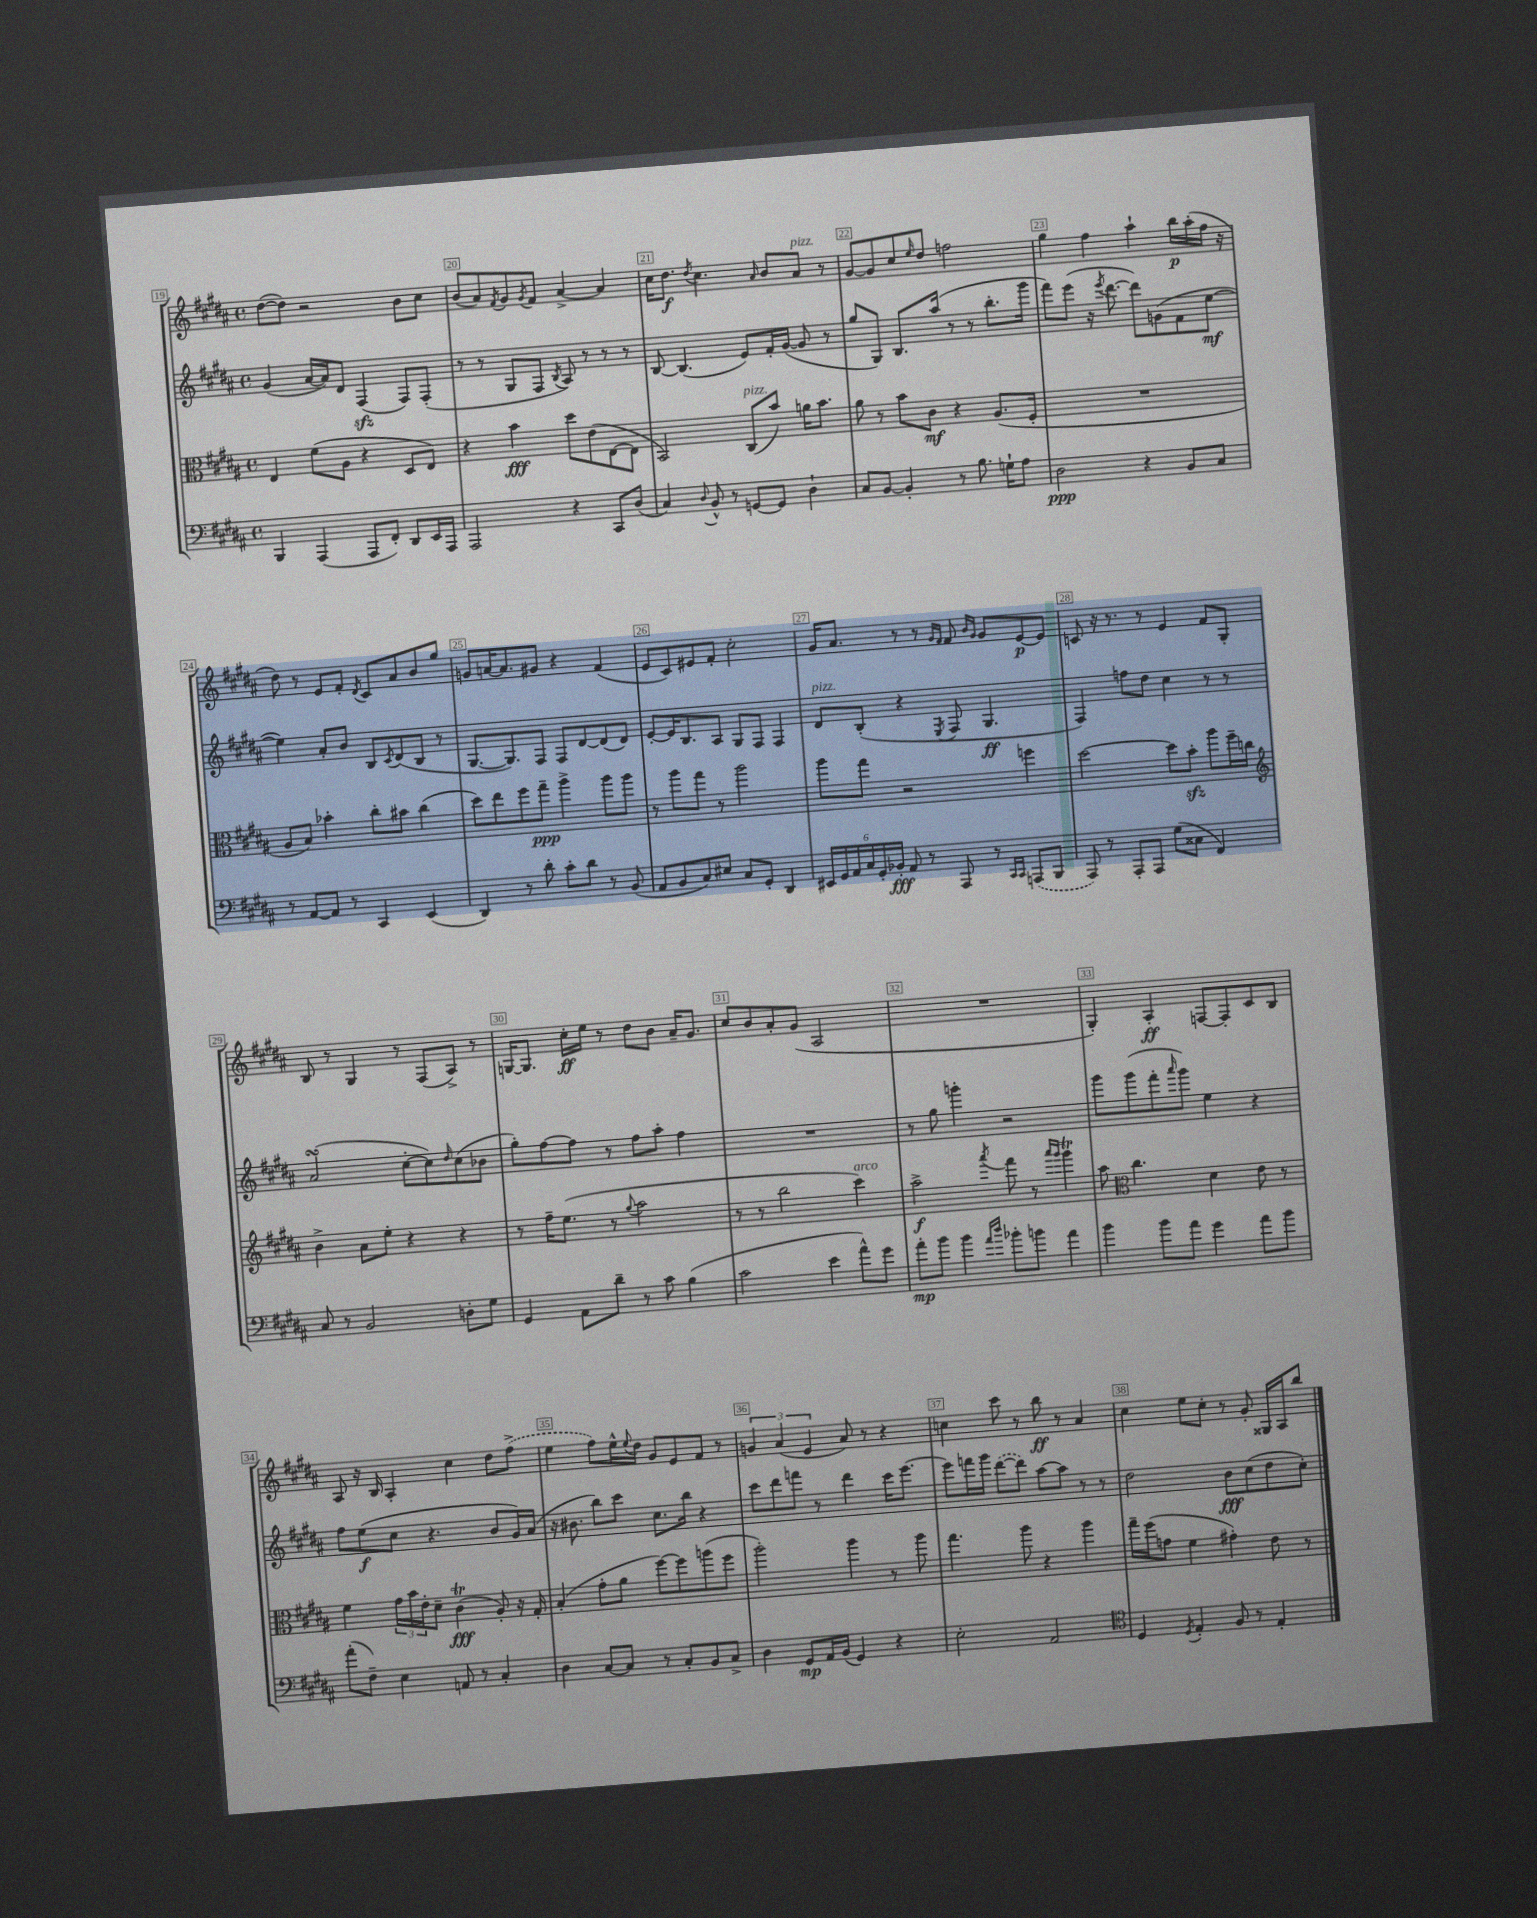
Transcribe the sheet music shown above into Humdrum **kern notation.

**kern	**dynam	**kern	**dynam	**kern	**dynam	**kern	**dynam
*part4	*part4	*part3	*part3	*part2	*part2	*part1	*part1
*staff4	*staff4	*staff3	*staff3	*staff2	*staff2	*staff1	*staff1
*clefF4	*	*clefC3	*	*clefG2	*	*clefG2	*
*k[f#c#g#d#a#]	*	*k[f#c#g#d#a#]	*	*k[f#c#g#d#a#]	*	*k[f#c#g#d#a#]	*
*M4/4	*	*M4/4	*	*M4/4	*	*M4/4	*
*met(c)	*	*met(c)	*	*met(c)	*	*met(c)	*
=19	=19	=19	=19	=19	=19	=19	=19
4BBB/	.	4E/	.	(4g#/	.	([8dd#\L	.
.	.	.	.	.	.	8dd#\J])	.
(4AAA#/	.	(8f#\L	.	[16a#/LL	.	2r	.
.	.	.	.	16a#/J])	.	.	.
.	.	8A#\J	.	8d#/J	.	.	.
8AAA#/L	.	4r	.	(4F#zz/	.	.	.
8FF#'/J)	.	.	.	.	.	.	.
8DD#/L	.	8D#/L	.	8F#/L)	.	8b\L	.
16EE/L	.	8E/J)	.	(8F#'/J	.	8cc#\J	.
16AAA#/JJ	.	.	.	.	.	.	.
=20	=20	=20	=20	=20	=20	=20	=20
2AAA#/	.	4r	.	8r	.	(8b/L	.
.	.	.	.	8r	.	8a#/)	.
.	.	.	.	.	.	8qf#/	.
.	.	4b\	fff	8G#/L	.	8g#/	.
.	.	.	.	.	.	8qg#/	.
.	.	.	.	8F#/J	.	8f#/J	.
.	.	.	.	8qB/	.	.	.
4r	.	8dd#\L	.	8A#/)	.	[4a#^/	.
.	.	(8e\	.	8r	.	.	.
8CC#/L	.	[8E\	.	8r	.	4a#/]	.
(8D#/J	.	8E\J]	.	8r	.	.	.
=21	=21	=21	=21	=21	=21	=21	=21
4C#/)	.	2BB/)	.	[8B/	.	16cc#\KL	.
.	.	.	.	.	.	8.dd#\J	f
.	.	.	.	(4.B/]	.	.	.
8qqD#/	.	.	.	.	.	8qdd#/	.
8BB^^/	.	.	.	.	.	4.cc#\	.
8r	.	.	.	.	.	.	.
!	!	!LO:TX:a:i:t=pizz.	!	!	!	!	!
[8GGn/L	.	(8C#/L	.	8e/L)	.	.	.
.	.	.	.	.	.	16qqa#/	.
8GG/J]	.	8b/J)	.	16f#'/L	.	8b/L	.
.	.	.	.	([16g#/JJ	.	.	.
!	!	!	!	!	!	!LO:TX:a:i:t=pizz.	!
4D#`\	.	16an\KL	.	8g#/]	.	8a#/J	.
.	.	8.b\J	.	.	.	.	.
.	.	.	.	8r	.	8r	.
=22	=22	=22	=22	=22	=22	=22	=22
8C#/L	.	8a#\	.	8gg#/L	.	[8g#/L	.
[8BB/J	.	8r	.	8G#/J)	.	8g#/]	.
4BB'/]	.	8b\L	.	8.B/L	.	8cc#/	.
.	.	.	.	.	.	16qqee/	.
.	.	8c#\J	mf	.	.	8dd#/J	.
.	.	.	.	(16aa#/Jk	.	.	.
8r	.	4r	.	8r	.	2ffn\	.
8.B\	.	.	.	8r	.	.	.
.	.	(8.A#/L	.	8.bb'\L	.	.	.
16Gn`\KL	.	.	.	.	.	.	.
8A#\J	.	.	.	.	.	.	.
.	.	16F#'/Jk	.	16ggg#\Jk	.	.	.
=23	=23	=23	=23	=23	=23	=23	=23
2D#\	ppp	1r	.	8fff#\L)	.	4gg#\	.
.	.	.	.	(8eee\J	.	.	.
.	.	.	.	16r	.	4ff#\	.
.	.	.	.	8qeee/	.	.	.
.	.	.	.	[8.ddd#\	.	.	.
4r	.	.	.	8ddd#\L])	.	4aa#`\	.
.	.	.	.	(8gn\	.	.	.
8BB/L	.	.	.	8f#\	.	16bb\LL	p
.	.	.	.	.	.	(16aa#'\	.
8C#/J	.	.	.	[8ee\J	mf	16ff#\JJ	.
.	.	.	.	.	.	16r	.
!!LO:LB:g=z
=24	=24	=24	=24	=24	=24	=24	=24
8r	.	8A#/L	.	4ee\])	.	8dd#\)	.
[8AA#/L	.	8B/J)	.	.	.	8r	.
8AA#/J]	.	4b-X'\	.	8a#'/L	.	8e/L	.
8r	.	.	.	8b/J	.	8f#'/J	.
.	.	.	.	.	.	8qd#/	.
4CC#/	.	8cc#'\L	.	8B/L	.	8c#/L	.
.	.	.	.	8qc#/	.	.	.
.	.	8b#X\J	.	(8d#/	.	8a#/	.
(4EE/	.	(4cc#\	.	8B/J	.	8b/	.
.	.	.	.	8r	.	8gg#/J	.
=25	=25	=25	=25	=25	=25	=25	=25
4DD#/)	.	8dd#\L)	.	[8.G#/L	.	8gn/L	.
.	.	8ee\	.	.	.	[16an/K	.
.	.	.	.	8.G#/])	.	8.a/]	.
8r	.	8ff#\	.	.	.	.	.
8d#'\	.	8gg#~\J	ppp	8F#/J	.	8g#X/J	.
8c#'\L	.	4aa#^\	.	8F#/L	.	4r	.
8d#\J	.	.	.	[8d#/	.	.	.
8r	.	8aa#\L	.	(8d#/]	.	(4f#/	.
(8BB/	.	8aa#\J	.	8d#/J)	.	.	.
=26	=26	=26	=26	=26	=26	=26	=26
8AA#/L	.	8r	.	[8e'/L	.	8e/L	.
8BB/	.	8aa#\L	.	16e/K]	.	8c#/)	.
.	.	.	.	8.B/	.	.	.
8C#/)	.	8gg#\J	.	.	.	8e#X/	.
8E#X/J	.	8r	.	8A#/J	.	8f#'/J	.
8C#/L	.	2aa#\	.	8G#/L	.	2cc#'\	.
8GG#'/J	.	.	.	8F#/J	.	.	.
4DD#/	.	.	.	4F#/	.	.	.
=27	=27	=27	=27	=27	=27	=27	=27
!	!	!	!	!LO:TX:a:i:t=pizz.	!	!	!
24EE#X/LL	.	8aa#\L	.	8d#/L	.	16g#/KL	.
24GG#/	.	.	.	.	.	.	.
.	.	.	.	.	.	8.a#/J	.
24AA#/	.	.	.	.	.	.	.
24C#/	.	8gg#\J	.	(8B'/J	.	.	.
24GG#'/	.	.	.	.	.	.	.
24BB-X'/JJ	fff	.	.	.	.	.	.
8AA#/	.	2r	.	4r	.	8r	.
8r	.	.	.	.	.	8r	.
.	.	.	.	.	.	16qqg#/LL	.
.	.	.	.	8qE/	.	16qqf#/JJ	.
8AAA#/	.	.	.	8F#/	.	8f#/	.
.	.	.	.	.	.	16qqb/LL	.
.	.	.	.	.	.	16qqg#/JJ	.
8r	.	.	.	4.G#/	ff	8g#/L	.
16qqCC#/LL	.	.	.	.	.	.	.
16qqCC#/JJ	.	.	.	.	.	.	.
(8AAAn/L	.	4ffn\	.	.	.	[8e/	p
8BBB/J	.	.	.	.	.	8e/J]	.
=28	=28	=28	=28	=28	=28	=28	=28
8AAA#/)	.	[2dd#\	.	4F#/)	.	8cn/	.
8r	.	.	.	.	.	16r	.
.	.	.	.	.	.	8.r	.
8AAA#'/L	.	.	.	8ffn\L	.	.	.
8AAA#/J	.	.	.	8dd#\J	.	8r	.
(8G#\L	.	8dd#\L]	.	4cc#\	.	4e/	.
8C##X\J	.	8bzz'\J	.	.	.	.	.
4FF#/)	.	8aa#\L	.	8r	.	8f#/L	.
.	.	16ff#~\L	.	8r	.	8G#'/J	.
.	.	16ccn\JJ	.	.	.	.	.
!!LO:LB:g=z
=29	=29	=29	=29	=29	=29	=29	=29
*	*	*clefG2	*	*	*	*	*
8C#/	.	4b^\	.	(2a#sSsS/	.	8B/	.
8r	.	.	.	.	.	8r	.
2BB/	.	8a#\L	.	.	.	4G#/	.
.	.	8ee'\J	.	.	.	.	.
.	.	4r	.	[8cc#'\L	.	8r	.
.	.	.	.	8cc#\])	.	(8F#/L	.
.	.	.	.	16qqdd#/	.	.	.
8Dn'\L	.	4r	.	(8cc#\	.	8A#^/J)	.
8G#\J	.	.	.	8b-X\J	.	8r	.
=30	=30	=30	=30	=30	=30	=30	=30
4GG#/	.	8r	.	8gg#'\L)	.	[16Gn/KL	.
.	.	.	.	.	.	8.G/J]	.
.	.	16ff#~\KL	.	[8ff#\	.	.	.
.	.	(8.ee\J	.	.	.	.	.
8AA#\L	.	.	.	8ff#\J]	.	16cc#'\LL	ff
.	.	.	.	.	.	16ee\JJ	.
8d#~\J	.	8r	.	8r	.	8r	.
.	.	8qqgg#/	.	.	.	.	.
8r	.	2aa#\	.	8ff#\L	.	8dd#\L	.
8c#\	.	.	.	8aa#'\J	.	8b\J	.
(4B\	.	.	.	4ff#\	.	16a#~/KL	.
.	.	.	.	.	.	8.g#/J	.
=31	=31	=31	=31	=31	=31	=31	=31
2c#\	.	8r	.	1r	.	8cc#/L	.
.	.	8r	.	.	.	8b/	.
.	.	2bb\	.	.	.	8a#'/	.
.	.	.	.	.	.	(8g#/J	.
4e\	.	.	.	.	.	2A#/	.
!	!	!LO:TX:a:i:t=arco	!	!	!	!	!
8a#^^\L)	.	4ccc#\)	.	.	.	.	.
8g#\J	.	.	.	.	.	.	.
=32	=32	=32	=32	=32	=32	=32	=32
8a#'\L	mp	2aa#^\	f	8r	.	1r	.
8b\J	.	.	.	8gg#\	.	.	.
4b\	.	.	.	4gggn'\	.	.	.
16qqa#/LL	.	.	.	.	.	.	.
16qqdd#/JJ	.	8qaaa#/	.	.	.	.	.
8b-X'\L	.	8fff#\	.	2r	.	.	.
8bn\J	.	8r	.	.	.	.	.
.	.	16qqaaa#/LL	.	.	.	.	.
.	.	16qqggg#/JJ	.	.	.	.	.
4a#\	.	4ggg#T\	.	.	.	.	.
=33	=33	=33	=33	=33	=33	=33	=33
4b\	.	8aa#\	.	8ggg#\L	.	4G#'/)	.
*	*	*clefC3	*	*	*	*	*
.	.	4.cc#\	.	(8ggg#\	.	.	.
8b\L	.	.	.	8fff#'\	.	4A#'/	ff
.	.	.	.	16qqaaa#/	.	.	.
8a#\J	.	.	.	8ggg#\J)	.	.	.
4g#\	.	4d#\	.	4ee\	.	[8Fn/L	.
.	.	.	.	.	.	8F'/]	.
8a#\L	.	8e\	.	4r	.	8c#/	.
8b\J	.	8r	.	.	.	8B/J	.
!!LO:LB:g=z
=34	=34	=34	=34	=34	=34	=34	=34
(8a#'\L	.	4f#\	.	8ff#\L	.	8A#/	.
8F#~\J)	.	.	.	(8ee\	f	16r	.
.	.	.	.	.	.	16B/	.
4E\	.	24g#\LL	.	8cc#\J	.	4A#'/	.
.	.	24b\	.	.	.	.	.
.	.	24e'\J	.	.	.	.	.
.	.	8d#~\J	.	4.r	.	.	.
8AAn/	.	(4c#T\	fff	.	.	4cc#\	.
8r	.	.	.	.	.	.	.
4C#'/	.	8A#'/)	.	8b/L	.	8dd#\L	.
.	.	16r	.	16g#/L)	.	(8ff#^\J	.
.	.	16G#'/	.	(16a#/JJ	.	.	.
=35	=35	=35	=35	=35	=35	=35	=35
4D#\	.	(4B'/	.	16r	.	4ee\	.
.	.	.	.	8.b#X\	.	.	.
[8C#/L	.	8g#'\L	.	8bb\L)	.	8ff#\L)	.
8C#/J]	.	8a#\J	.	8ccc#\J	.	16ee^^\L	.
.	.	.	.	.	.	8qqee/	.
.	.	.	.	.	.	16dd#\JJ	.
8r	.	[8ff#\L)	.	8.cc#\L	.	8g#/L	.
8C#'/L	.	8ff#\]	.	.	.	8e/	.
.	.	.	.	16bb\Jk	.	.	.
8BB/	.	(8aan\	.	4r	.	8f#/J	.
8C#^/J	.	8ff#\J	.	.	.	8r	.
=36	=36	=36	=36	=36	=36	=36	=36
4D#\	.	2aa#'\)	.	8ccc#\L	.	6gn/	.
.	.	.	.	8ddd#\	.	.	.
.	.	.	.	.	.	(6a#/	.
8GG#/L	mp	.	.	8fffn\J	.	.	.
.	.	.	.	.	.	6e/	.
16AA#/L	.	.	.	8r	.	.	.
(16BB/JJ	.	.	.	.	.	.	.
4GG#/)	.	4aa#\	.	4ddd#\	.	8a#/)	.
.	.	.	.	.	.	8r	.
4r	.	8r	.	16ccc#\KL	.	4r	.
.	.	.	.	[8.eee\J	.	.	.
.	.	8aa#\	.	.	.	.	.
=37	=37	=37	=37	=37	=37	=37	=37
2E'\	.	4.gg#\	.	8eee\L]	.	4ccn\	.
.	.	.	.	16fffn\L	.	.	.
.	.	.	.	16ggg#\JJ	.	.	.
.	.	.	.	([8ddd#\L	.	8ccc#\	.
.	.	8aa#\	.	8ddd#\J])	.	8r	.
2AA#/	.	4r	.	[8aa#\L	.	8bb\	ff
.	.	.	.	8aa#\J]	.	8r	.
.	.	4aa#\	.	8r	.	4a#/	.
.	.	.	.	8r	.	.	.
=38	=38	=38	=38	=38	=38	=38	=38
*clefC4	*	*	*	*	*	*	*
4D#/	.	16gg#~\LL	.	2dd#\	.	4cc#\	.
.	.	(16ff#\J	.	.	.	.	.
.	.	8gn\J	.	.	.	.	.
8qD#/	.	.	.	.	.	.	.
4E'/	.	4f#\	.	.	.	8ee\L	.
.	.	.	.	.	.	8cc#'\J	.
8F#/	.	4g#X'\)	.	8b\L	fff	8r	.
8r	.	.	.	(8cc#\	.	8g#'/	.
4E'/	.	8e\	.	8dd#\	.	16G##X/LL	.
.	.	.	.	.	.	16A#/J	.
.	.	8r	.	8cc#'\J)	.	8bb/J	.
==	==	==	==	==	==	==	==
*-	*-	*-	*-	*-	*-	*-	*-
